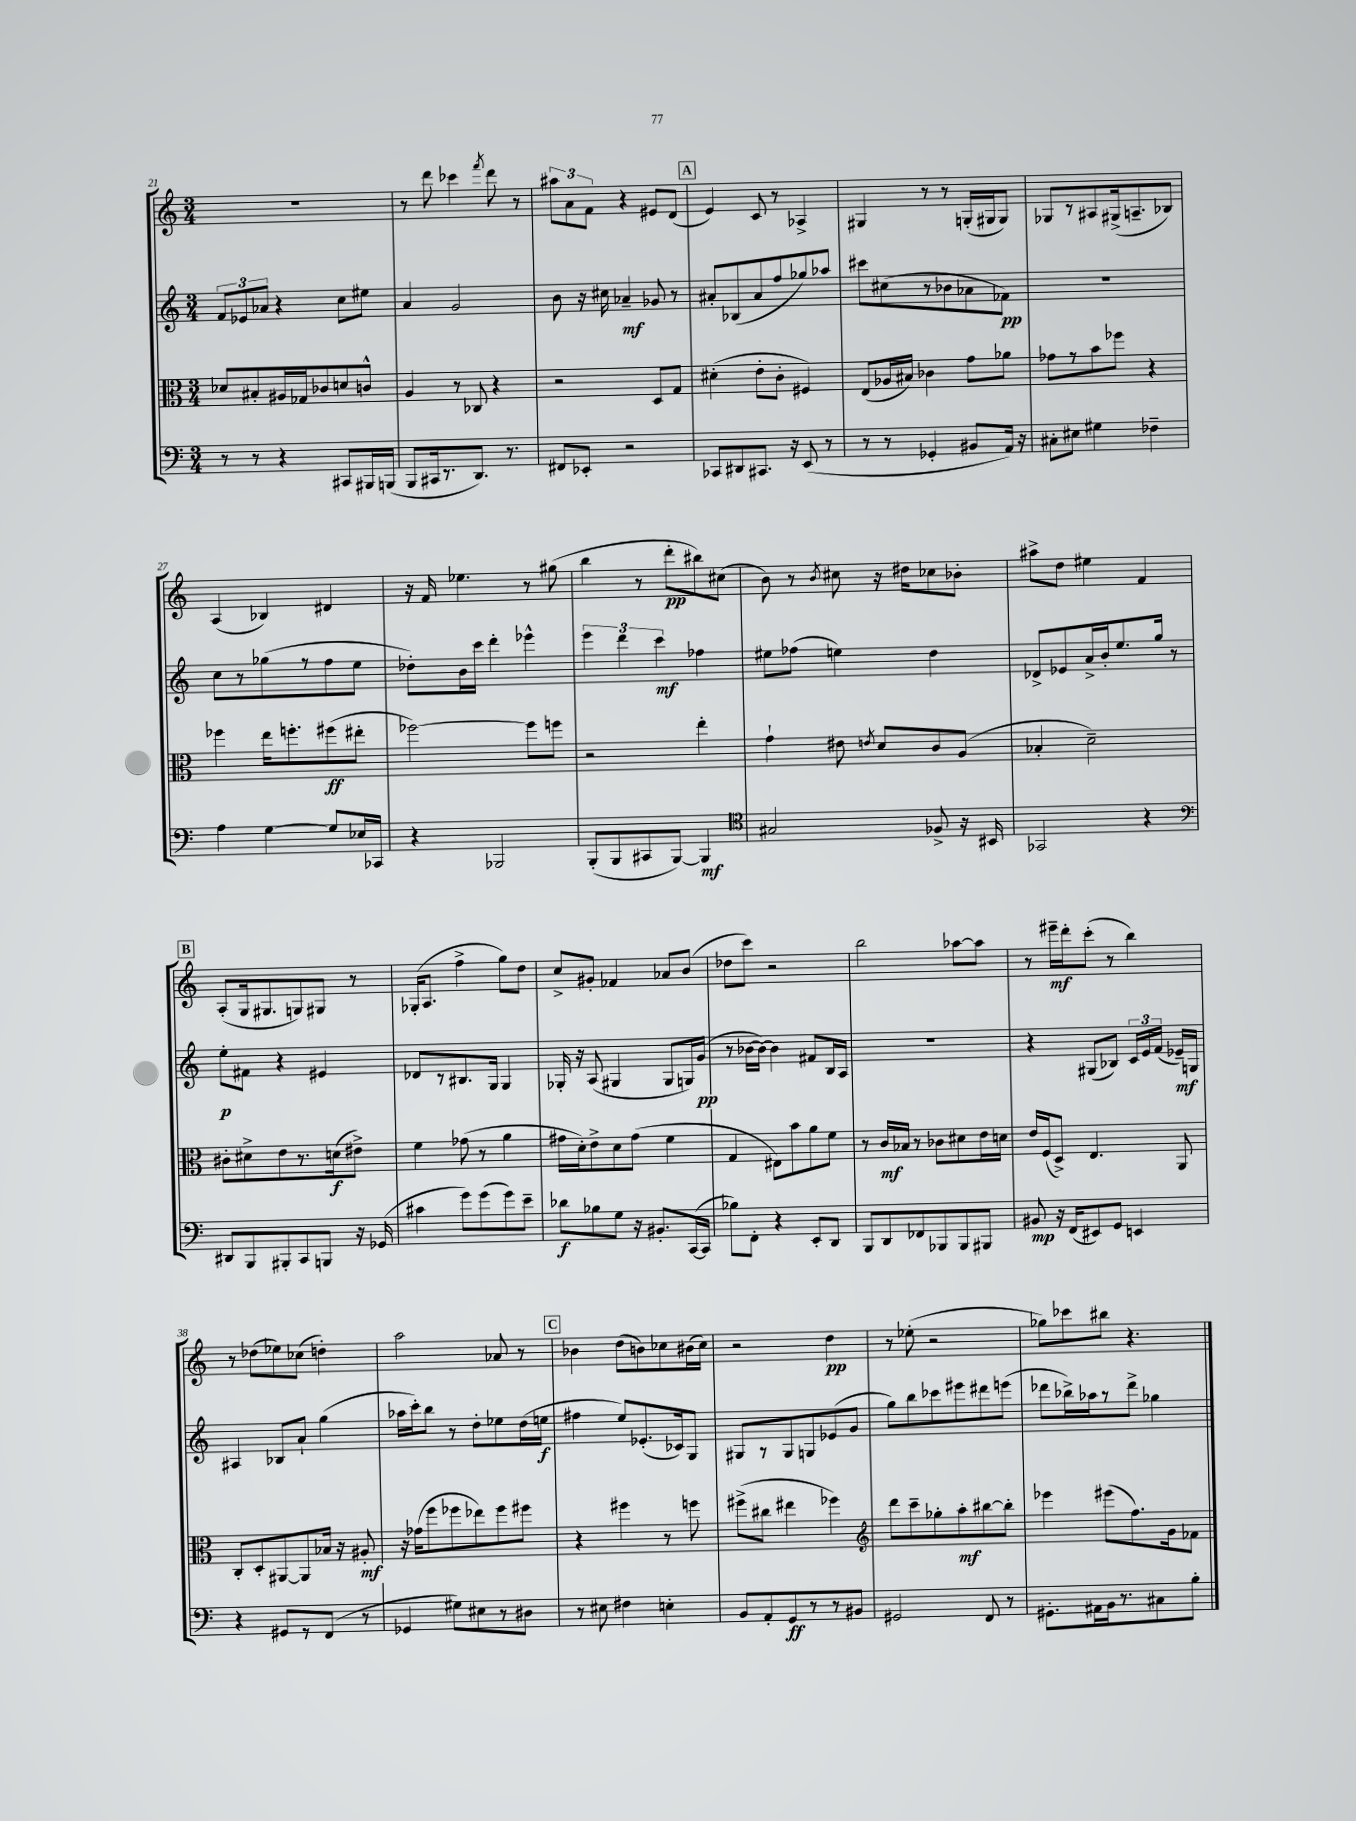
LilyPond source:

<<
\new StaffGroup <<
\new Staff = "s0" {
    \clef treble \key c \major \numericTimeSignature \time 3/4
    \autoBeamOff R2. |
    r8 d'''8 ces'''4 \acciaccatura { f'''8 } d'''8 r8 |
    \tuplet 3/2 { ais''8[ a'8 f'8] } r4 eis'8[ d'8]( |
    \mark \markup { \box "A" } e'4) c'8 r8 aes4-> |
    gis4 r8 r8 g16[-.( gis16 gis8]) |
    ges8[ r8 ais8 gis16->( a8.-- bes8]) |
    a4( bes4) dis'4 |
    r16 f'16 ees''4. r8 gis''8( |
    b''4 r8 d'''8[-.\pp bis''8) cis''8]( |
    b'8) r8 \acciaccatura { b'8 } cis''8 r16 dis''16[ ces''8 bes'8]-. |
    ais''8[-> d''8] eis''4 f'4 |
    \mark \markup { \box "B" } a8[-.( g16 gis8. g8) gis8] r8 |
    ges16[-.( a8.] f''4-> g''8[) d''8] |
    c''8[-> gis'8]-. fes'4 aes'8[ b'8]( |
    des''8[ c'''8]) r2 |
    b''2 aes''8[~ aes''8] |
    r8 eis'''16[--\mf d'''16-. c'''8]-.( r8 b''4) |
    r8 des''8[( ees''8) ces''8]( d''4-.) |
    a''2 aes'8 r8 |
    \mark \markup { \box "C" } bes'4 d''8[( b'8) ces''8 bis'16( ces''16]) |
    r2 d''4\pp |
    r8 ees''8-.( r2 |
    ges''8[) ces'''8 bis''8] r4. \bar "|." |
}
\new Staff = "s1" {
    \clef treble \key c \major \numericTimeSignature \time 3/4
    \autoBeamOff \tuplet 3/2 { f'8[ ees'8 aes'8] } r4 c''8[ eis''8] |
    a'4 g'2 |
    b'8 r16 cis''16 aes'4--\mf ges'8 r8 |
    \mark \markup { \box "A" } ais'8[-. bes8( ais'8 f''8 ges''8) aes''8] |
    cis'''8[ cis''8( r8 bes'8 aes'8 fes'8]\pp) |
    R2. |
    c''8[ r8 ges''8( r8 f''8 e''8] |
    des''8[-.) b'16 c'''16] d'''4-. ees'''4-^ |
    \tuplet 3/2 { e'''4 d'''4 c'''4\mf } fes''4 |
    eis''8[ fes''8]( e''4) d''4 |
    des'8[-> ees'8 a'16-> b'16-. e''8. g''16] r8 |
    \mark \markup { \box "B" } e''8[-.\p fis'8] r4 eis'4 |
    des'8[ r8 bis8. g16] g4 |
    ges16-. r16 a8( gis4 gis8[ g16) g'16]\pp( |
    r8 bes'16[~ bes'16]~) bes'4 fis'8[ b16 a16] |
    R2. |
    r4 gis8[( bes8]) \tuplet 3/2 { c'16[ e'16 f'16]( } ees'16[--\mf) g16] |
    ais4 bes8[ a'8]-! g''4( |
    aes''16[ c'''16-.) b''8] r8 d''8[-. ees''8 d''16( e''16]\f |
    \mark \markup { \box "C" } fis''4 e''8[) ees'8.-.( ces'16) g8] |
    gis8[ r8 gis8 g8 ees'8( g'8] |
    g''8[) b''8 ces'''8 eis'''8 dis'''8 e'''8]( |
    des'''8[ bes''16->) aes''16 r8 des'''8]-> ges''4 \bar "|." |
}
\new Staff = "s2" {
    \clef alto \key c \major \numericTimeSignature \time 3/4
    \autoBeamOff des'8[ bis8-. ais16 ges16 ces'8 d'8 c'8]-^ |
    a4 r8 ces8 r4 |
    r2 d8[ g8] |
    \mark \markup { \box "A" } dis'4-.( e'8[-. c'8]-. fis4) |
    e8[( aes16 bis16]) ces'4 g'8[ aes'8] |
    ges'8[ r8 b'8 fes''8] r4 |
    fes''4 e''16[ f''8.-. fis''8\ff( eis''8]-. |
    fes''2~) fes''8[ f''8] |
    r2 e''4-. |
    g'4-! eis'8 \acciaccatura { e'8 } d'8[ c'8 a8]( |
    bes4-. d'2--) |
    \mark \markup { \box "B" } cis'8[-. dis'8-> e'8 r8. d'16\f( eis'8]->) |
    f'4 ges'8( r8 a'4 |
    gis'16[ d'16-.) e'8-> d'8 gis'8]( f'4 |
    g4 eis8[) b'8 a'8 f'8] |
    r8 c'16[\mf bes16] r8 ces'8[ dis'8 e'16 d'16] |
    e'16[ f16( d8]->) e4. a,8 |
    c8[-. d8-. ais,8~ ais,8 bes16] r16 ais8-.\mf |
    r16 ges'16[( f''8 fes''8 ees''8) fes''8 fis''8] |
    \mark \markup { \box "C" } r4 fis''4 r8 f''8 |
    fis''8[->( cis''8] eis''4 fes''4) |
    \clef treble d'''8[ c'''8-- ges''8-. a''8-.\mf bis''8~ bis''8]-. |
    ees'''4 eis'''8[( f''8.) g'16 fes'8] \bar "|." |
}
\new Staff = "s3" {
    \clef bass \key c \major \numericTimeSignature \time 3/4
    \autoBeamOff r8 r8 r4 cis,8[ bis,,16 b,,16]( |
    b,,8[ cis,16 r8. d,8.]) r8. |
    fis,8[ ees,8]-. r2 |
    \mark \markup { \box "A" } ces,8[ dis,8 cis,8.] r16 e,8( r8 |
    r8 r8 ges,4-. bis,8[ a,16]) r16 |
    cis8[-. eis8] gis4 fes4-- |
    a4 g4~ g8[ ees16 ces,16] |
    r4 bes,,2 |
    b,,8[-.( b,,8 cis,8 b,,8]~) b,,4\mf |
    \clef tenor gis2 fes8-> r16 bis,16 |
    ges,2 r4 |
    \mark \markup { \box "B" } \clef bass dis,8[ b,,8 bis,,8-. c,8 b,,8] r16 ges,16( |
    cis'4 g'8[) g'8( g'8) e'8]-- |
    des'8[\f bes8 g8] r16 bis,8.[-. c,16~( c,16] |
    bes8[) f,8]-. r4 e,8[-. d,8] |
    b,,8[ d,8 fes,8 bes,,8 bes,,8 bis,,8] |
    bis,8\mp r16 f,16[( eis,8) g,8] e,4 |
    r4 gis,8[ r8 f,8]( r8 |
    ges,4 gis8[) eis8 r8 dis8] |
    \mark \markup { \box "C" } r8 eis8 fis4 e4-. |
    b,8[ a,8-. g,8\ff r8 r8 bis,8] |
    gis,2 f,8 r8 |
    gis,8.[-. ais,16 b,16 r8. cis8 b8]-. \bar "|." |
}
>>
>>
\layout { \context { \Score currentBarNumber = #21 } }
